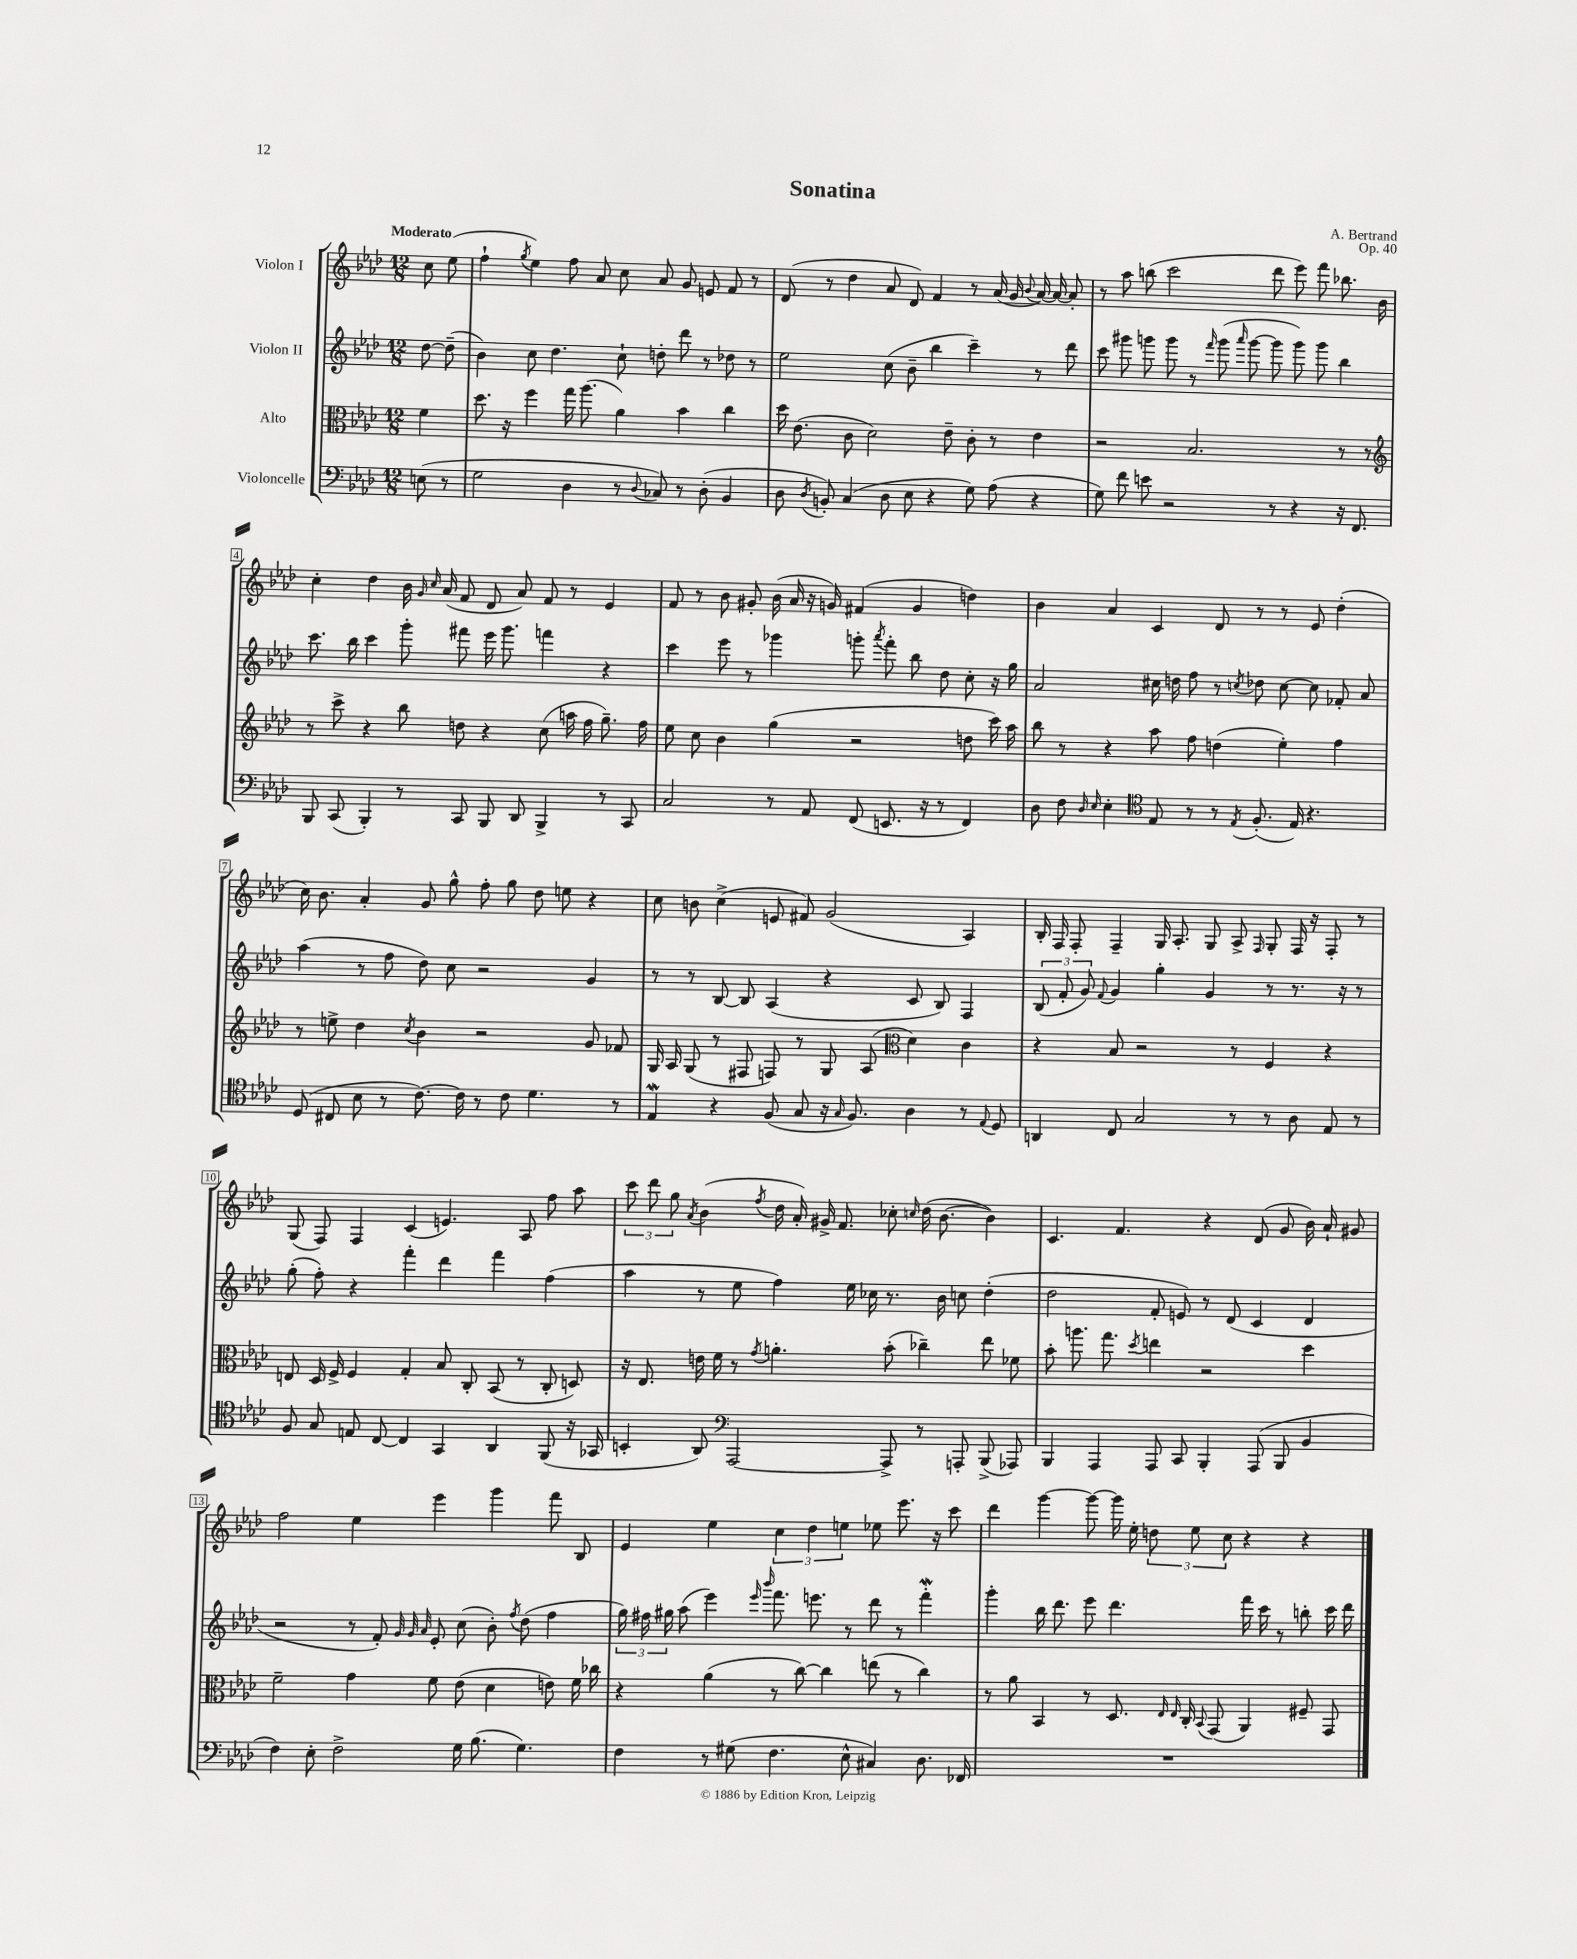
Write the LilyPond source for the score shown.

\header { title = "Sonatina" composer = "A. Bertrand" opus = "Op. 40" }
<<
\new StaffGroup <<
\new Staff = "s0" \with { instrumentName = "Violon I" } {
    \clef treble \key aes \major \numericTimeSignature \time 12/8 \partial 4 \tempo "Moderato"
    \autoBeamOff c''8 ees''8( |
    f''4-! \acciaccatura { g''8 } ees''4) f''8 aes'8 c''8 aes'8 g'8 e'8 f'8 r8 |
    des'8( r8 des''4 aes'8 des'8) f'4 r8 aes'16( g'16 \appoggiatura { bes'8 } aes'16~) aes'16~ aes'8-. |
    r8 aes''8 b''8( c'''2 des'''8 ees'''8) f'''8 bes''8. bes'16 |
    c''4-. des''4 bes'16 \grace { g'16 c''16 } aes'16( f'8 des'8 aes'8) f'8 r8 ees'4 |
    f'8 r8 bes'8 gis'8-. bes'16( aes'16 r16 g'16) fis'4( g'4 d''4) |
    bes'4 aes'4 c'4 des'8 r8 r8 ees'8 des''4-.( |
    c''16) bes'8. aes'4-. g'8 g''8-^ f''8-. g''8 des''8 e''8 r4 |
    c''8 b'8 c''4->( e'8 fis'8) g'2( aes4) |
    bes16-. f16 f8-. f4-- g16 aes8.-. g8 aes8-> \grace { f16 } g8-. f16 r16 f8-. r8 |
    g8( f8) f4 c'4( e'4.) aes8 f''8 aes''8 |
    \tuplet 3/2 { c'''8 des'''8 g''8 } \acciaccatura { aes'8 } bes'4( \acciaccatura { f''8 } des''16 aes'16-.) gis'16-> f'8. ces''8-. \grace { c''16 } des''16( bes'8.~ bes'4) |
    c'4. f'4. r4 des'8( g'8 bes'16) aes'16-! gis'8 |
    f''2 ees''4 ees'''4 g'''4 f'''8 bes8 |
    ees'4 ees''4 \tuplet 3/2 { c''4 des''4 e''4 } ees''8 ees'''8. r16 c'''8 |
    des'''4 g'''4~ g'''8~ g'''16 ees''16-. \tuplet 3/2 { d''8 ees''8 c''8 } r4 r4 \bar "|." |
}
\new Staff = "s1" \with { instrumentName = "Violon II" } {
    \clef treble \key aes \major \numericTimeSignature \time 12/8 \partial 4
    \autoBeamOff des''8~ des''8--( |
    bes'4) c''8 des''4. c''8-! d''8-. des'''8 r8 des''8 r8 |
    ees''2 c''8( bes'8-- bes''4 c'''4--) r8 des'''8 |
    c'''8 gis'''8 g'''8 g'''8 r8 \grace { f'''16 } g'''8( \grace { aes'''16 } g'''8~ g'''8 g'''8) g'''8 bes''4 |
    c'''8. bes''16 c'''4 g'''8-. fis'''8 ees'''16 g'''8. f'''4 r4 |
    c'''4 ees'''8 r8 ges'''4 g'''8-. \acciaccatura { aes'''8 } f'''8-. bes''8 des''8 c''8-. r16 g''16 |
    aes'2 cis''16 d''16 f''8 r8 \acciaccatura { c''8 } des''8 c''8~ c''8 fes'8-. aes'8 |
    aes''4( r8 f''8 des''8) c''8 r2 g'4 |
    r8 r8 bes8~ bes8 aes4( r4 c'8 bes8) f4 |
    \tuplet 3/2 { bes8( f'8-. g'8) } \appoggiatura { f'8 } g'4 g''4-. g'4 r8 r8. r16 r8 |
    g''8-.( f''8-.) r4 f'''4-. des'''4 f'''4 f''4( |
    aes''4 r8 ees''8 f''4) ees''16 ces''16 r8. bes'16 c''8 des''4-.( |
    des''2 f'8-. e'8) r8 des'8( c'4 des'4 |
    r2 r8 f'8-.) \grace { g'32 g'32 aes'32 } ees'8-. c''8( bes'8-.) \acciaccatura { f''8 } des''8( f''4 |
    \tuplet 3/2 { g''16) fis''16 gis''16 } aes''8( ees'''4) \grace { ees'''16 bes'''16 } f'''8. e'''8. r8 des'''8 r8 f'''4-.\mordent |
    g'''4-. bes''16 des'''8. ees'''8 des'''4. f'''16 c'''16 r8 b''8-. c'''16 des'''16 \bar "|." |
}
\new Staff = "s2" \with { instrumentName = "Alto" } {
    \clef alto \key aes \major \numericTimeSignature \time 12/8 \partial 4
    \autoBeamOff f'4 |
    des''8. r16 f''4 g''16 aes''8.( aes'4) bes'4 c''4 |
    des''16 ees'8.( c'8 des'2) ees'8-- c'8-. r8 ees'4 |
    r2 bes2. r8 r8 |
    \clef treble r8 c'''8-> r4 bes''8 d''8 r4 c''8( a''16 f''16 g''8.--) f''16 |
    ees''8 c''8 bes'4 g''4( r2 d''8 c'''16) aes''16 |
    bes''8 r8 r4 aes''8 f''8 d''4( ees''4-.) f''4 |
    r8 e''8-> des''4 \acciaccatura { c''8 } bes'4 r2 g'8 fes'8 |
    g16 aes16 g8( r8 fis8 f8) r8 g8 aes8( \clef alto des'4) c'4 |
    r4 bes8 r2 r8 f4 r4 |
    e8 des16 f16-> f4 g4-. bes8 c8-. bes,8( r8 c8-. d8) |
    r16 ees8. e'16 f'16 r8 \acciaccatura { g'8 } a'4.-. bes'8-.( ces''4--) ees''8 fes'8 |
    bes'8-. a''8. g''8. \acciaccatura { des''8 } e''4 r2 des''4 |
    f'2-- g'4 f'8 ees'8( des'4 e'8) f'16 ces''16 |
    r4 aes'4( r8 c''8~) c''4 e''8( r8 c''4) |
    r8 aes'8 bes,4 r8 des8. \grace { ees16 ees16 } c16-. \appoggiatura { bes,8 } g,8( aes,4) fis8-- g,8 \bar "|." |
}
\new Staff = "s3" \with { instrumentName = "Violoncelle" } {
    \clef bass \key aes \major \numericTimeSignature \time 12/8 \partial 4
    \autoBeamOff e8( r8 |
    g2 des4 r8 \appoggiatura { des8 } ces8) r8 des8-.( bes,4 |
    des8 \acciaccatura { des8 } b,8-.) c4( des8 ees8 r4 g8) aes8( r4 |
    g8) f'8 e'8 r2 r8 r4 r16 f,8. |
    bes,,8 c,8( bes,,4-.) r8 c,8 bes,,8 des,8 bes,,4-> r8 c,8 |
    c2 r8 aes,8 f,8( e,8. r16 r8 f,4) |
    des8 f8 \grace { des16 ees16 } ees4-. \clef tenor ees8 r8 r8 \acciaccatura { ees8 } f8.-.( ees16) r4. |
    des8( cis8 bes8 r8 c'8.~) c'16 r8 c'8 des'4. r8 |
    ees4\mordent r4 f8( g8 r16 \grace { g16 } f8.) aes4 r8 \appoggiatura { ees8 } des8 |
    a,4 c8 g2 r8 r8 aes8 ees8 r8 |
    f8 g8 e8 c8~ c4 g,4 aes,4 f,8( r16 ges,16 |
    b,4-. aes,8) \clef bass aes,,2~ aes,,8-> r8 a,,8-. bes,,8->( aes,,8) |
    bes,,4 aes,,4 aes,,8 c,8 bes,,4-. aes,,8( bes,,8 bes,4 |
    f4) ees8-. f2-> g16 bes8.( g4.) |
    f4 r8 gis8( f4. ees8-^ cis4) des8. fes,16 |
    R1. \bar "|." |
}
>>
>>
\layout { \context { \Score \override BarNumber.stencil = #(make-stencil-boxer 0.1 0.3 ly:text-interface::print) } }
